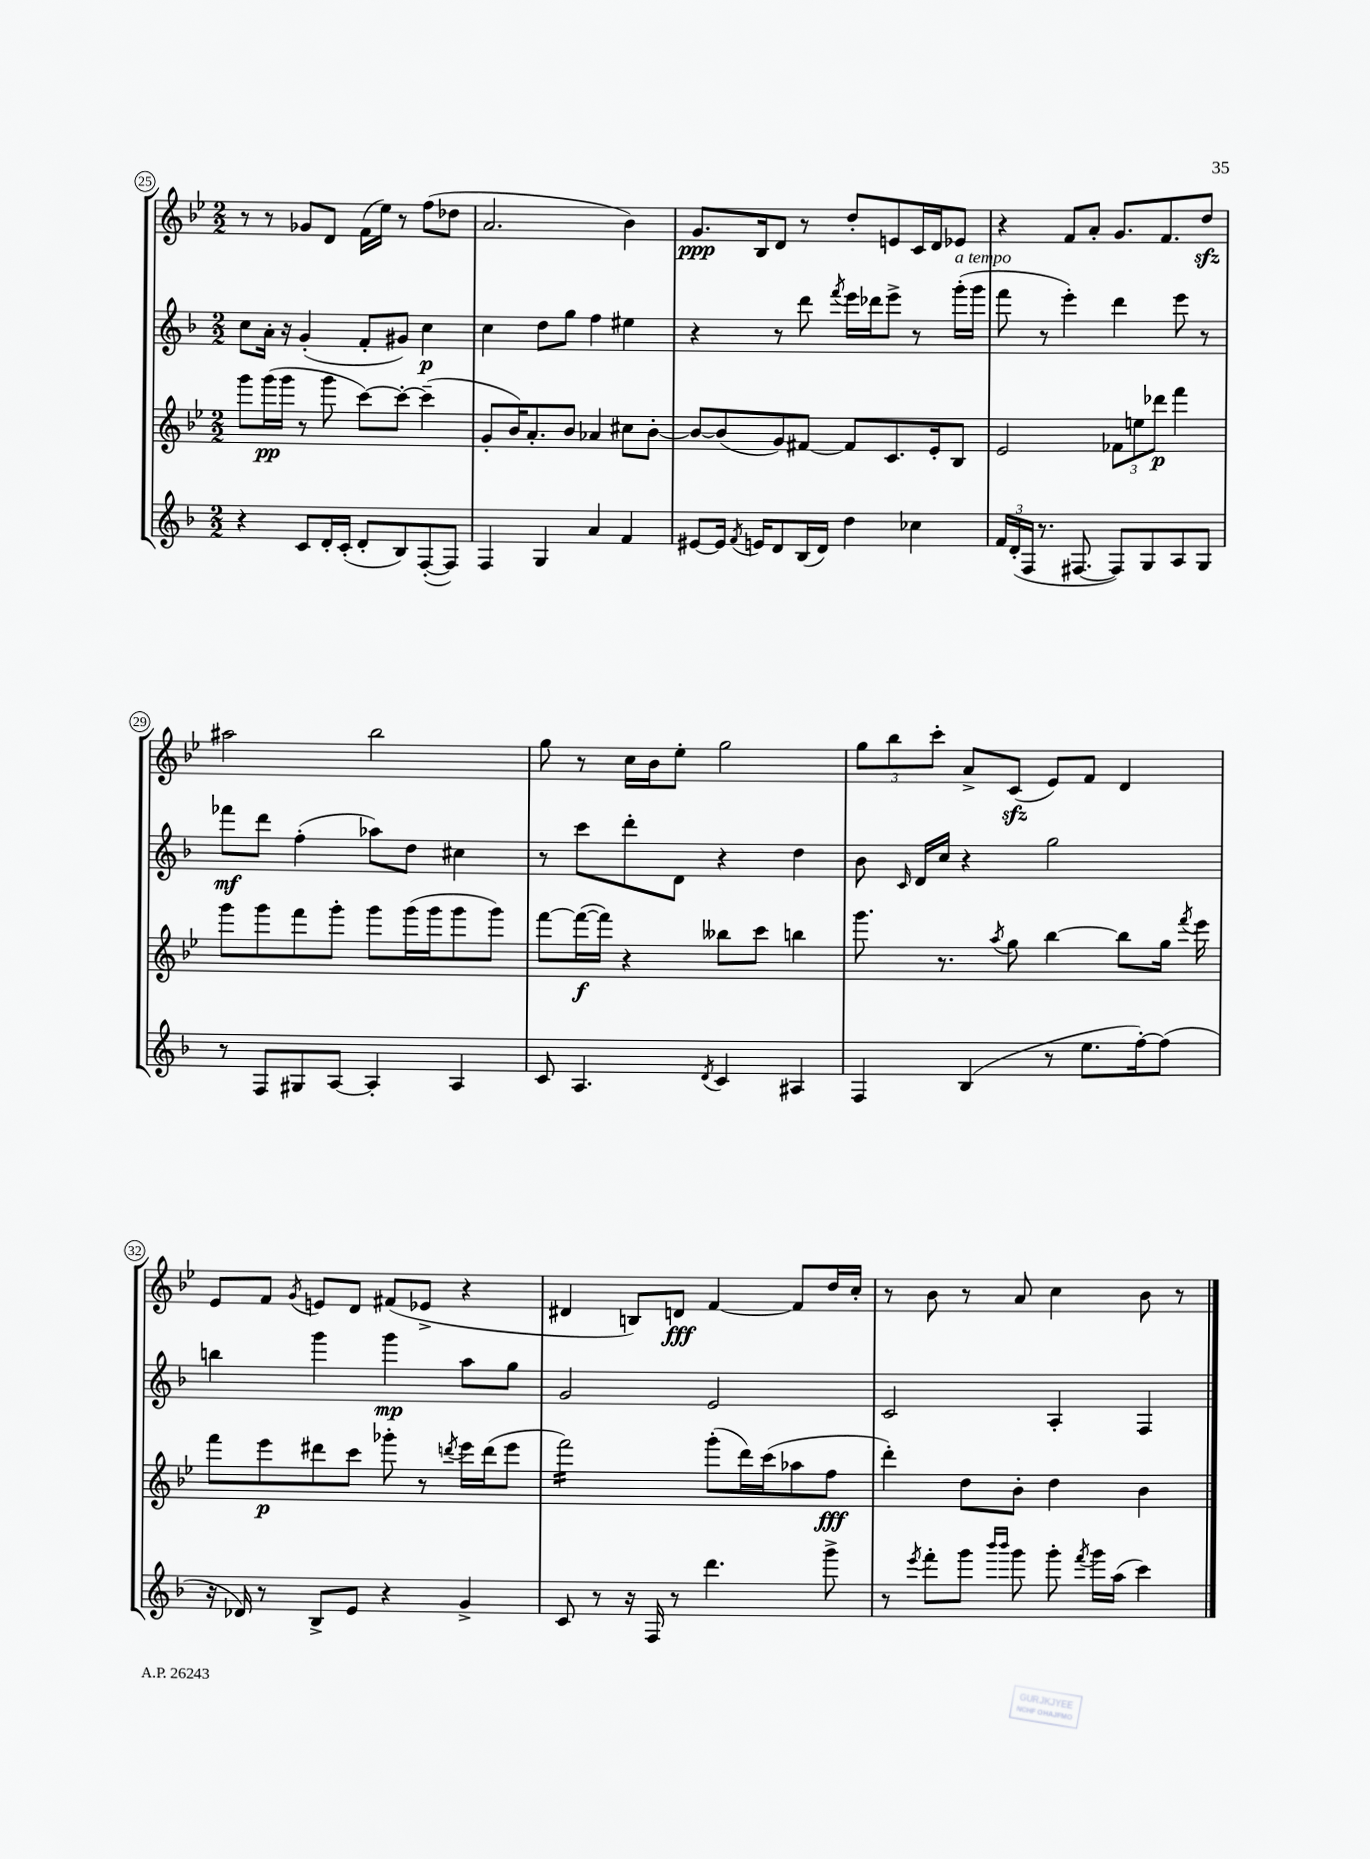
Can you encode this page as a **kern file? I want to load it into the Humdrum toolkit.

**kern	**kern	**kern	**kern
*staff4	*staff3	*staff2	*staff1
*clefG2	*clefG2	*clefG2	*clefG2
*k[b-]	*k[b-e-]	*k[b-]	*k[b-e-]
*M2/2	*M2/2	*M2/2	*M2/2
4r	8ggg	8cc	8r
.	(16ggg	16a'	8r
.	16ggg	16r	.
8c	8r	(4g'	8g-
16d'	8ggg	.	8d
(16c'	.	.	.
8d'	[8ccc)	8f'	(16f
.	.	.	16ee-)
8B-)	8ccc'_	8g#)	8r
([8F'	(4ccc~]	4cc	(8ff
8F])	.	.	8dd-
=	=	=	=
4F	8g'	4cc	2.a
.	16b-)	.	.
.	8.a'	.	.
4G	.	8dd	.
.	8b-	8gg	.
4a	4a-	4ff	.
4f	8cc#	4ee#	4b-)
.	[8b-'	.	.
=	=	=	=
[8e#	8b-_	4r	8.g
16e#]	(8b-]	.	.
8qf	.	.	.
16e	.	.	16B-
8d	8g)	8r	8d
(16B-	[8f#	8ddd	8r
16d)	.	.	.
.	.	8qfff	.
4dd	8f#]	16eee	8dd'
.	.	16ddd-	.
.	8.c	8eee^	8e
4cc-	.	8r	16c
.	16e-'	.	16d
.	8B-	(16ggg'	8e-
.	.	16ggg	.
=	=	=	=
24f	2e-	8fff	4r
(24d'	.	.	.
24F	.	.	.
8.r	.	8r	.
.	.	4eee')	8f
[8.F#	.	.	.
.	.	.	8a'
8F#])	12f-	4ddd	8.g
.	12ee	.	.
8G	.	.	.
.	12ddd-	.	.
.	.	.	8.f
8A	4fff	8eee	.
8G	.	8r	8dd
=	=	=	=
8r	8ggg	8fff-	2aa#
8F	8ggg	8ddd	.
8G#	8fff	(4ff'	.
[8A	8ggg'	.	.
4A']	8ggg	8aa-)	2bb-
.	(16ggg	8dd	.
.	16ggg	.	.
4A	8ggg	4cc#	.
.	8ggg)	.	.
=	=	=	=
8c	[8fff	8r	8gg
4.A	(16fff_	8ccc	8r
.	16fff])	.	.
.	4r	8ddd'	16cc
.	.	.	16b-
.	.	8d	8ee-'
8qd	.	.	.
4c	8bb--	4r	2gg
.	8ccc	.	.
4A#	4bb	4dd	.
=	=	=	=
4F	8.ggg	8b-	12gg
.	.	.	12bb-
.	.	16qqc	.
.	.	16d	.
.	.	.	12ccc'
.	8.r	16cc	.
(4B-	.	4r	8a^
.	8qaa	.	.
.	8gg	.	(8c
8r	[4bb-	2gg	8e-)
8.ee	.	.	8f
.	8bb-]	.	4d
[16ff')	.	.	.
(8ff]	16gg	.	.
.	8qfff	.	.
.	16eee-	.	.
=	=	=	=
16r	8fff	4bb	8e-
16d-)	.	.	.
8r	8eee-	.	8f
.	.	.	8qg
8B-^	8ddd#	4ggg	8e
8e	8ccc	.	8d
4r	8ggg-'	4ggg	(8f#
.	8r	.	8e-^
.	8qddd	.	.
4g^	16eee-	8aa	4r
.	(16ddd	.	.
.	8eee-	8gg	.
=	=	=	=
8c	2fff)	2g	4d#
8r	.	.	.
16r	.	.	8B)
16F	.	.	.
8r	.	.	8d
4.ddd	(8ggg'	2e	[4f
.	16ddd)	.	.
.	(16ccc	.	.
.	8aa-	.	8f]
8ggg^	8ff	.	16dd
.	.	.	16cc'
=	=	=	=
8r	4ddd')	2c	8r
8qeee	.	.	.
8fff'	.	.	8b-
8ggg	8dd	.	8r
16qqbbb-	.	.	.
16qqbbb-	.	.	.
8ggg	8b-'	.	8a
8ggg'	4dd	4A'	4cc
8qfff	.	.	.
16ggg	.	.	.
(16aa	.	.	.
4ccc)	4b-	4F	8b-
.	.	.	8r
==	==	==	==
*-	*-	*-	*-
